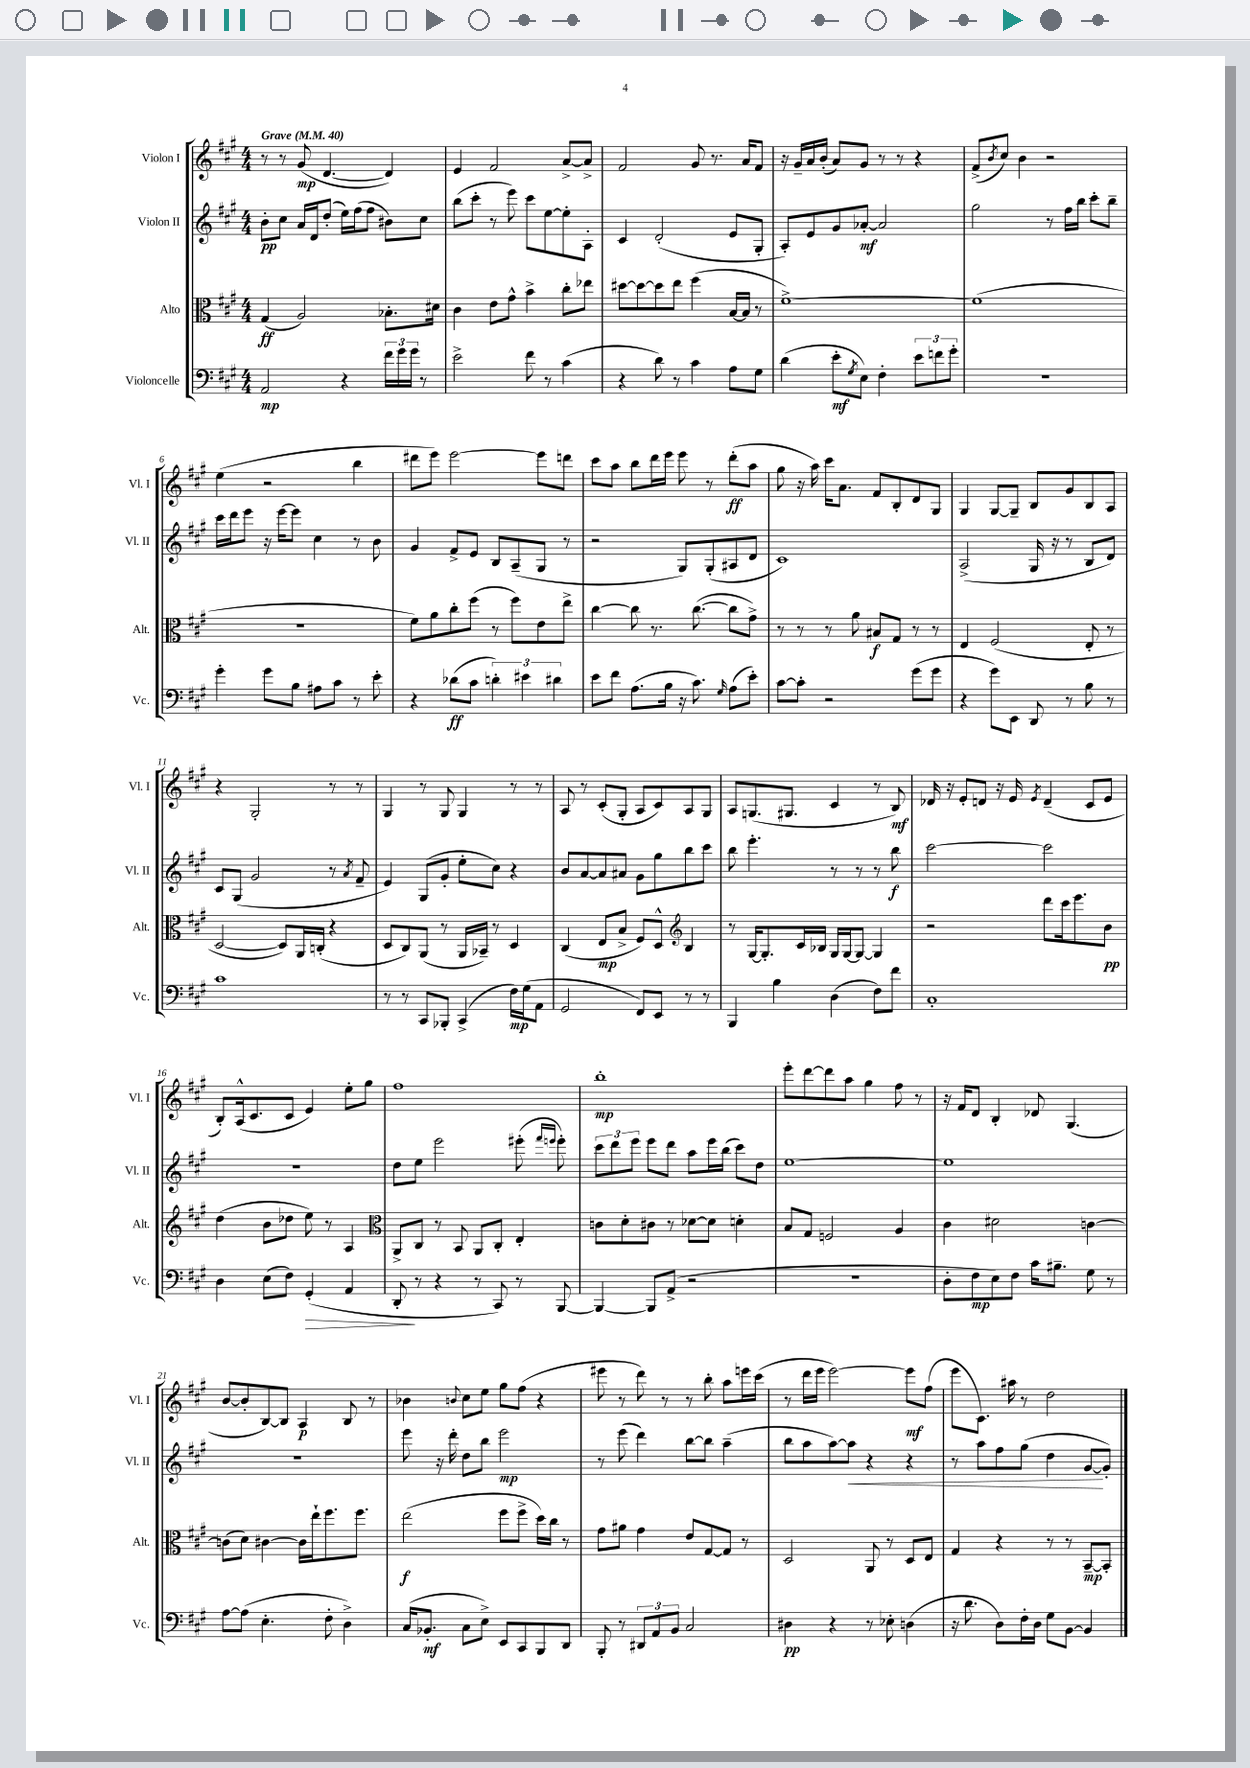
<<
\new StaffGroup <<
\new Staff = "s0" \with { instrumentName = "Violon I" shortInstrumentName = "Vl. I" } {
    \clef treble \key a \major \numericTimeSignature \time 4/4 \tempo "Grave" 4 = 40
    r8 r8 gis'8\mp( d'4.~ d'4) |
    e'4 fis'2 a'8~-> a'8-> |
    fis'2 gis'8 r8. a'16 fis'8 |
    r16 gis'16-- a'16 b'16-.( a'8) gis'8 r8 r8 r4 |
    fis'8->( \acciaccatura { b'8 } cis''8) b'4 r2 |
    e''4( r2 b''4 |
    dis'''8 e'''8) e'''2~ e'''8 d'''8 |
    cis'''8 a''8 b''8 d'''16 e'''16 e'''8 r8 d'''8-.\ff( a''8 |
    gis''8 r16 a''16) cis'''16 a'8. fis'8 b8-. d'8 gis8 |
    gis4 gis8~ gis8-- b8 gis'8 b8 a8 |
    r4 gis2-. r8 r8 |
    gis4 r8 gis8 gis4 r8 r8 |
    a8 r8 cis'8-.( gis8-. a8 cis'8) a8 gis8 |
    a8 g8.( gis8. cis'4 r8 b8\mf) |
    des'16 r16 e'8-. d'8 r16 e'16 \acciaccatura { e'8 } d'4--( cis'8 e'8 |
    b8-.) a16-^( cis'8. cis'8 e'4) e''8-. gis''8 |
    fis''1 |
    b''1-.\mp |
    e'''8-. d'''8~ d'''8 a''8 gis''4 fis''8 r8 |
    r16 fis'16 d'8 b4-. des'8 gis4.( |
    b'8~ b'8-. b8~) b8 a4\p b8 r8 |
    bes'4 \appoggiatura { b'8 } cis''8 e''8 gis''8 fis''8( r4 |
    eis'''8 r8 d'''8) r8 r8 b''8-. a''8 e'''16 cis'''16( |
    r8 d'''16 e'''16 e'''2~) e'''8\mf fis''8( |
    e'''8 cis'8.) ais''16 r8 d''2 \bar "|." |
}
\new Staff = "s1" \with { instrumentName = "Violon II" shortInstrumentName = "Vl. II" } {
    \clef treble \key a \major \numericTimeSignature \time 4/4
    b'8-.\pp cis''8 a'16 d'16 d''8-.( e''16) fis''16( fis''8 bis'8) cis''8 |
    b''8( cis'''8-. r8 e'''8) cis'''8 e''8~ e''8-. a8-. |
    cis'4 d'2-.( e'8 gis8-. |
    a8-.) e'8 gis'8 aes'8~-.\mf aes'2 |
    gis''2 r8 fis''16 b''16 cis'''8-. b''8-- |
    cis'''16 d'''16 e'''8 r16 e'''16~ e'''8 cis''4 r8 b'8 |
    gis'4 fis'8-> e'8 b8 a8--( gis8 r8 |
    r2 gis8) gis8-.( ais8 d'8 |
    cis'1) |
    a2->( gis16 r16 r8 b8 d'8) |
    cis'8 gis8( gis'2 r8 \acciaccatura { a'8 } fis'8-- |
    e'4) gis8( gis'8-. e''8-. cis''8) r4 |
    b'8 a'8~ a'8 ais'8 gis'8 gis''8 b''8 cis'''8 |
    b''8 e'''4.-. r8 r8 r8 b''8\f |
    cis'''2~ cis'''2 |
    R1 |
    d''8 e''8 e'''2 eis'''8-.( \grace { fis'''16 e'''16 } e'''8-.) |
    \tuplet 3/2 { cis'''8 d'''8 e'''8 } e'''8 d'''8 a''8 e'''16 b''16( cis'''8) d''8 |
    e''1~ |
    e''1 |
    R1 |
    e'''8 r16 d'''16-. d''8 b''8 e'''2\mp |
    r8 e'''8( d'''4) b''8~ b''8 a''4--( |
    b''8 a''8 a''8~) a''8\< r4 r4 |
    r8 a''8 fis''8 gis''8( d''4 gis'8~\! gis'8-.) \bar "|." |
}
\new Staff = "s2" \with { instrumentName = "Alto" shortInstrumentName = "Alt." } {
    \clef alto \key a \major \numericTimeSignature \time 4/4
    gis4\ff( a2) bes8.-. dis'16 |
    cis'4 e'8 gis'8-^ b'4-> cis''8-. ees''8 |
    dis''8~ dis''8~ dis''8 e''8 fis''4( b16~ b16 r8 |
    fis'1~->) |
    fis'1( |
    r1 |
    fis'8) a'8 cis''8-. fis''8( r8 fis''8) e'8 e''8-> |
    cis''4~ cis''8 r8. cis''8.~( cis''8 gis'8->) |
    r8 r8 r8 a'8 bis8\f gis8 r8 r8 |
    e4 fis2( e8-. r8 |
    d2~ d8) a,16 c16-.( r4 |
    d8 cis8) a,8( r8 a,16 bes,16--) r8 d4 |
    cis4( e8\mp b8-> fis8) d8-^ \clef treble b4 |
    r8 gis16~ gis8.-. cis'16 bes16 gis16 gis16~ gis8~ gis4 |
    r2 d'''8 cis'''16 e'''8. b'8\pp |
    d''4( b'8 des''8 e''8) r8 a4 |
    \clef alto a,8-> cis8 r8 b,8 a,8 cis8-. e4-. |
    c'8 d'8-. cis'8 r8 des'8~ des'8 d'4-. |
    b8 gis8 f2 a4 |
    cis'4 dis'2 c'4~ |
    c'8( d'8) cis'4~ cis'16 e''16-! fis''8. fis''8. |
    e''2\f( fis''8 fis''8-> d''16) cis''16 r8 |
    gis'8 ais'8 gis'4 e'8 gis8~ gis8 r8 |
    d2 a,8 r8 d8 e8 |
    gis4 r4 r8 r8 b,8~--\mp b,8-. \bar "|." |
}
\new Staff = "s3" \with { instrumentName = "Violoncelle" shortInstrumentName = "Vc." } {
    \clef bass \key a \major \numericTimeSignature \time 4/4
    a,2\mp r4 \tuplet 3/2 { fis'16 gis'16 gis'16 } r8 |
    e'2-> fis'8 r8 cis'4( |
    r4 d'8) r8 cis'4 a8 gis8 |
    d'4( e'8-.\mf \acciaccatura { gis8 } e8) fis4-. \tuplet 3/2 { e'8 f'8 gis'8-. } |
    R1 |
    gis'4-. gis'8 b8 ais8 cis'8 r8 e'8-. |
    r4 des'8\ff( cis'8 \tuplet 3/2 { d'4-.) eis'4 dis'4 } |
    e'8 fis'8 a8.( b16 r16 cis'8.) \grace { gis16 } a8( e'8-.) |
    cis'8~ cis'8-. r2 gis'8( gis'8 |
    r4 gis'8) e,8 d,8 r8 b8 r8 |
    cis'1 |
    r8 r8 cis,8 bes,,8-. cis,4->( fis16\mp) gis16( a,8 |
    gis,2 fis,8) e,8 r8 r8 |
    b,,4 b4 d4( fis8) fis'8 |
    cis1-. |
    d4 e8( fis8) gis,4-.\>( a,4 |
    d,8-.\! r8 r4 r8 cis,8) r8 b,,8~ |
    b,,4~ b,,8 a,8->( r2 |
    R1 |
    d8-. fis8\mp e8) fis8 cis'16 bis8.-- gis8 r8 |
    a8~ a8( e4.-. fis8-. d4->) |
    cis16( bes,8.-.\mf cis8 e8->) e,8 cis,8 b,,8 d,8 |
    b,,8-. r8 \tuplet 3/2 { dis,8 a,8 b,8 } cis2 |
    dis4\pp r4 r8 ees8-. d4( |
    r16 d'8. d8) fis16-. d16 gis8 b,8~ b,4 \bar "|." |
}
>>
>>
